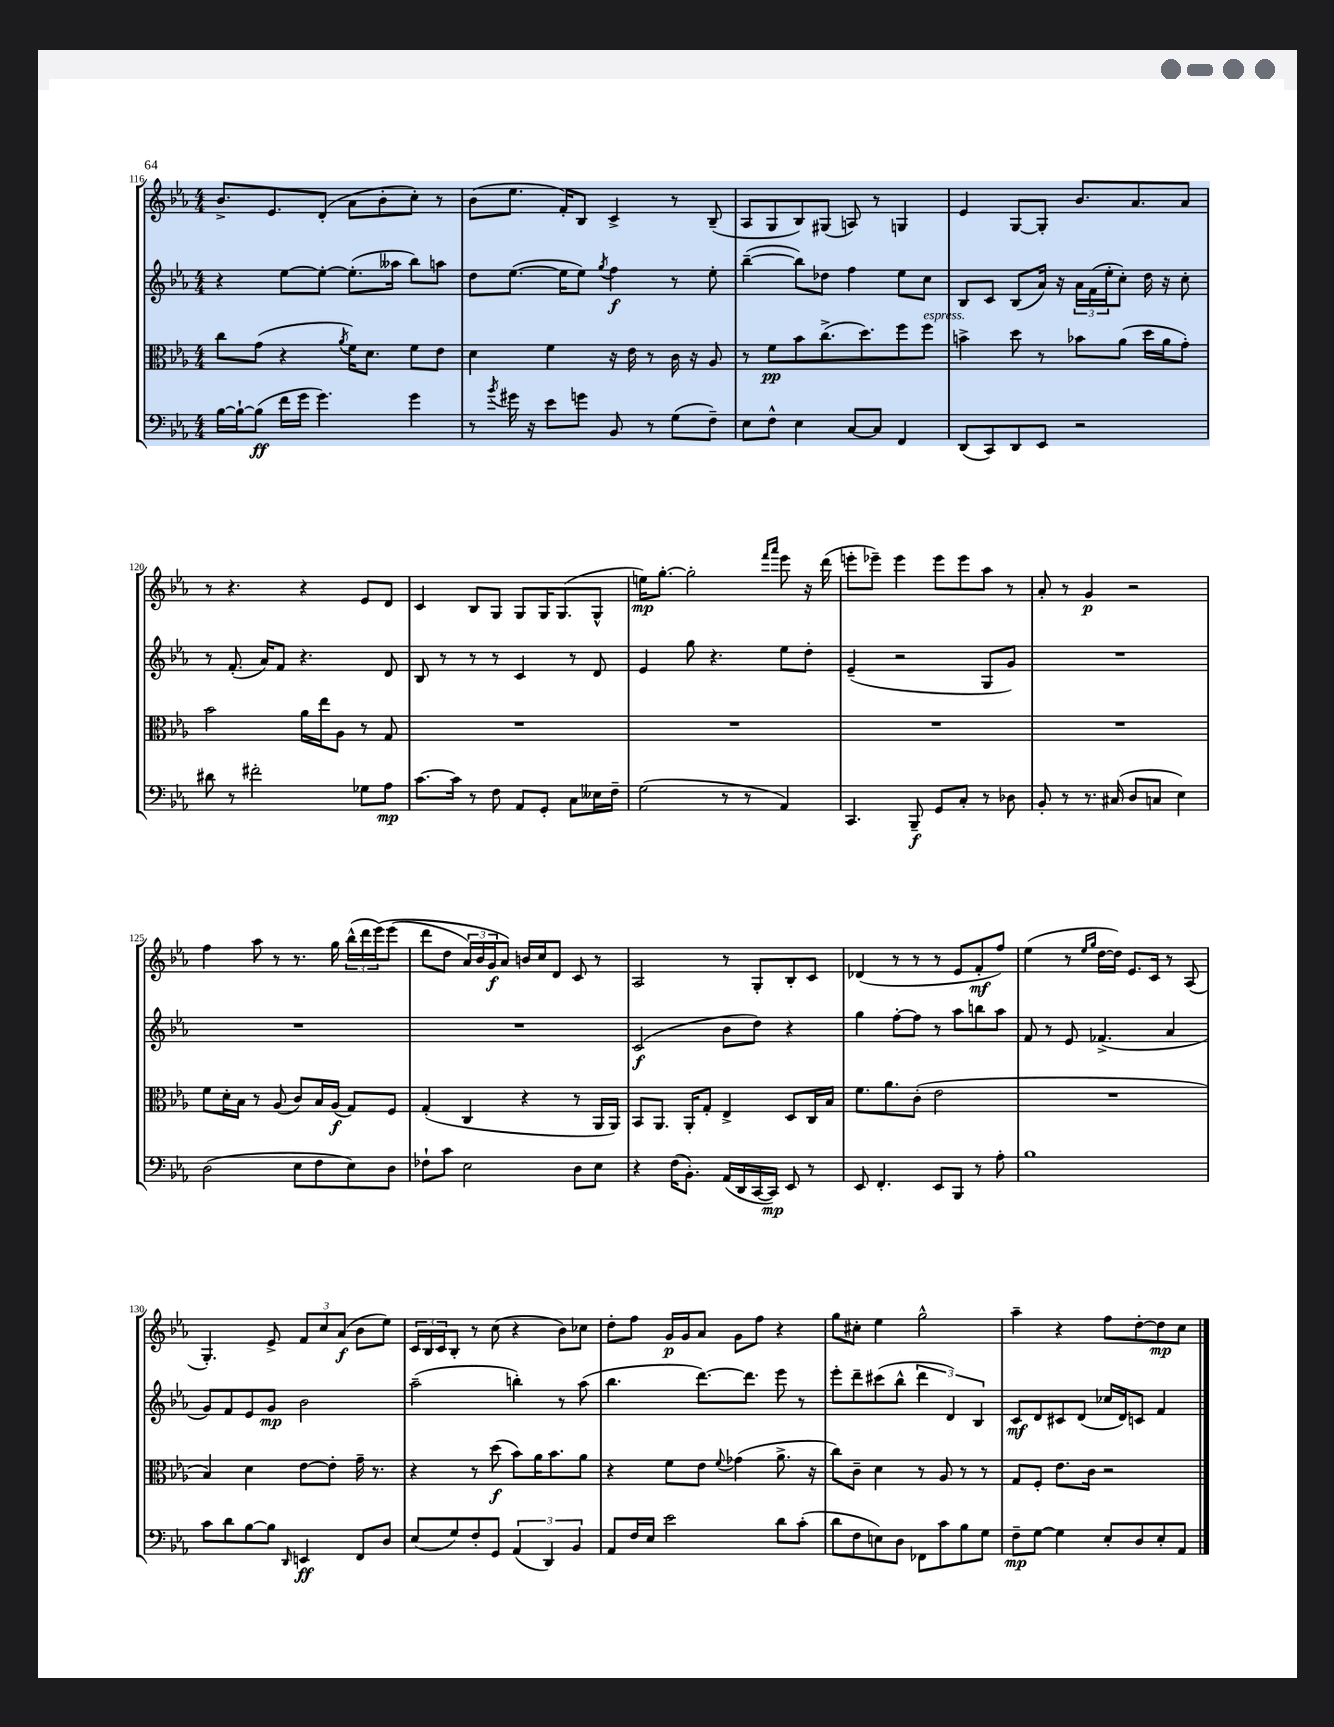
<<
\new StaffGroup <<
\new Staff = "s0" {
    \clef treble \key ees \major \numericTimeSignature \time 4/4
    bes'8.-> ees'8. d'8-.( aes'8 bes'8-. c''8-.) r8 |
    bes'8( ees''8. f'16-.) bes8 c'4-> r8 bes8--( |
    aes8 g8 bes8) gis8( a8) r8 g4 |
    ees'4 g8~ g8-. bes'8. aes'8. aes'8 |
    r8 r4. r4 ees'8 d'8 |
    c'4 bes8 g8 g8 g16 g8.( g8-^ |
    e''16\mp) g''8.~-. g''2-. \grace { f'''16 aes'''16 } ees'''8 r16 d'''16( |
    e'''8-. ees'''8--) ees'''4 ees'''8 ees'''8 aes''8 r8 |
    aes'8-. r8 g'4\p r2 |
    f''4 aes''8 r8 r8. g''16 \tuplet 3/2 { bes''16-^( d'''16 ees'''16)\( } ees'''8( |
    d'''8 d''8 \tuplet 3/2 { aes'16) bes'16 g'16\f } aes'8\) b'16 c''16 d'8 c'8 r8 |
    aes2 r8 g8-. bes8-. c'8 |
    des'4( r8 r8 r8 ees'8 f'8-.\mf f''8) |
    ees''4( r8 \grace { ees''16 g''16 } d''16~ d''16) ees'8. c'16 r8 aes8( |
    g4.-.) ees'8-> \tuplet 3/2 { f'8 c''8 aes'8\f( } bes'8 ees''8) |
    \tuplet 3/2 { c'16 bes16 c'16 } bes8-. r8 c''8( r4 bes'8) ces''8 |
    d''8-. f''8 g'16\p g'16 aes'8 g'8 f''8 r4 |
    g''8 cis''8-. ees''4 g''2-^ |
    aes''4-- r4 f''8 d''8~-. d''8\mp c''8 \bar "|." |
}
\new Staff = "s1" {
    \clef treble \key ees \major \numericTimeSignature \time 4/4
    r4 ees''8~ ees''8~-. ees''8.-.( aeses''16 bes''8) a''8 |
    d''8 ees''8.~( ees''16 ees''8) \acciaccatura { g''8 } f''4\f r8 ees''8-. |
    bes''4~--( bes''8) des''8 f''4 ees''8 c''8 |
    bes8 c'8 bes8( aes'16) r16 \tuplet 3/2 { aes'16 f'16( ees''16-. } c''8-.) d''16 r16 c''8-. |
    r8 f'8.-.( aes'16) f'8 r4. d'8 |
    bes8 r8 r8 r8 c'4 r8 d'8 |
    ees'4 g''8 r4. ees''8 d''8-. |
    ees'4--( r2 g8 g'8) |
    R1 |
    R1 |
    R1 |
    c'2\f( bes'8 d''8) r4 |
    g''4 f''8~-. f''8 r8 aes''8 b''8 aes''8 |
    f'8 r8 ees'8 fes'4.->( aes'4 |
    g'8) f'8 ees'8 g'8\mp bes'2 |
    aes''2--( b''4-.) r8 aes''8( |
    bes''4. d'''8.~) d'''8. ees'''8 r8 |
    ees'''8-. d'''8-- cis'''8( bes''8-^ \tuplet 3/2 { d'''4 d'4) bes4 } |
    c'8\mf d'8 cis'8 d'8( ces''16 d'16) c'8 f'4 \bar "|." |
}
\new Staff = "s2" {
    \clef alto \key ees \major \numericTimeSignature \time 4/4
    c''8 g'8( r4 \acciaccatura { aes'8 } f'16) d'8. f'8 ees'8 |
    d'4 f'4 r16 ees'16 r8 c'16 r16 aes8 |
    r8 f'8\pp bes'8 c''8.->( d''8.) f''8 f''8^\markup { \italic "espress." } |
    b'4-> d''8 r8 bes'8 aes'8( d''16 aes'16 g'8-.) |
    bes'2 aes'16 ees''16 aes8 r8 g8 |
    R1 |
    R1 |
    R1 |
    R1 |
    f'8 d'16-. bes16 r8 aes8( c'8) bes16 aes16\f( g8) f8 |
    g4-.( c4 r4 r8 aes,16 aes,16) |
    bes,8 aes,8. aes,16-. g8-. ees4-> d8 c16 bes16 |
    f'8. aes'8. c'8-.( ees'2 |
    R1 |
    bes4) d'4 ees'8~ ees'8-. g'16-- r8. |
    r4 r8 d''8\f( bes'8) aes'16 bes'8. aes'8 |
    r4 f'8 ees'8 \appoggiatura { f'8 } ges'4( aes'8.-> r16 |
    c''8) c'8-- d'4 r8 aes8 r8 r8 |
    g8 f8-. ees'8. c'16 r2 \bar "|." |
}
\new Staff = "s3" {
    \clef bass \key ees \major \numericTimeSignature \time 4/4
    bes16~ bes16~-! bes8\ff( f'16 g'16 g'4.) g'4 |
    r8 \acciaccatura { bes'8 } gis'16 r16 ees'8 g'8 bes,8 r8 g8( f8--) |
    ees8 f8-^ ees4 c8~ c8 f,4 |
    d,8( c,8) d,8 ees,8 r2 |
    dis'8 r8 fis'2-. ges8 aes8\mp |
    c'8.~ c'16 r8 f8 aes,8 g,8-. c8 eeses16 f16-- |
    g2( r8 r8 aes,4) |
    c,4. bes,,8--\f g,8 c8-. r8 des8 |
    bes,8-. r8 r8. cis16( d8 c8 ees4) |
    d2( ees8 f8 ees8) d8 |
    fes8-! c'8 ees2 d8 ees8 |
    r4 f16( bes,8.-.) aes,16( d,16 c,16~ c,16\mp) ees,8 r8 |
    ees,8 f,4.-. ees,8 bes,,8 r8 aes8-. |
    bes1 |
    c'8 d'8 bes8~ bes8 \grace { d,16 } e,4\ff f,8 d8 |
    ees8( g8) f8-. g,8 \tuplet 3/2 { aes,4( d,4) bes,4 } |
    aes,8 f16 ees16 ees'2 d'8 c'8-.( |
    d'8 f8 e8) d8 fes,8 c'8 bes8 g8 |
    f8--\mp g8~ g4 ees8-. d8 ees8-. aes,8 \bar "|." |
}
>>
>>
\layout { \context { \Score currentBarNumber = #116 } }
